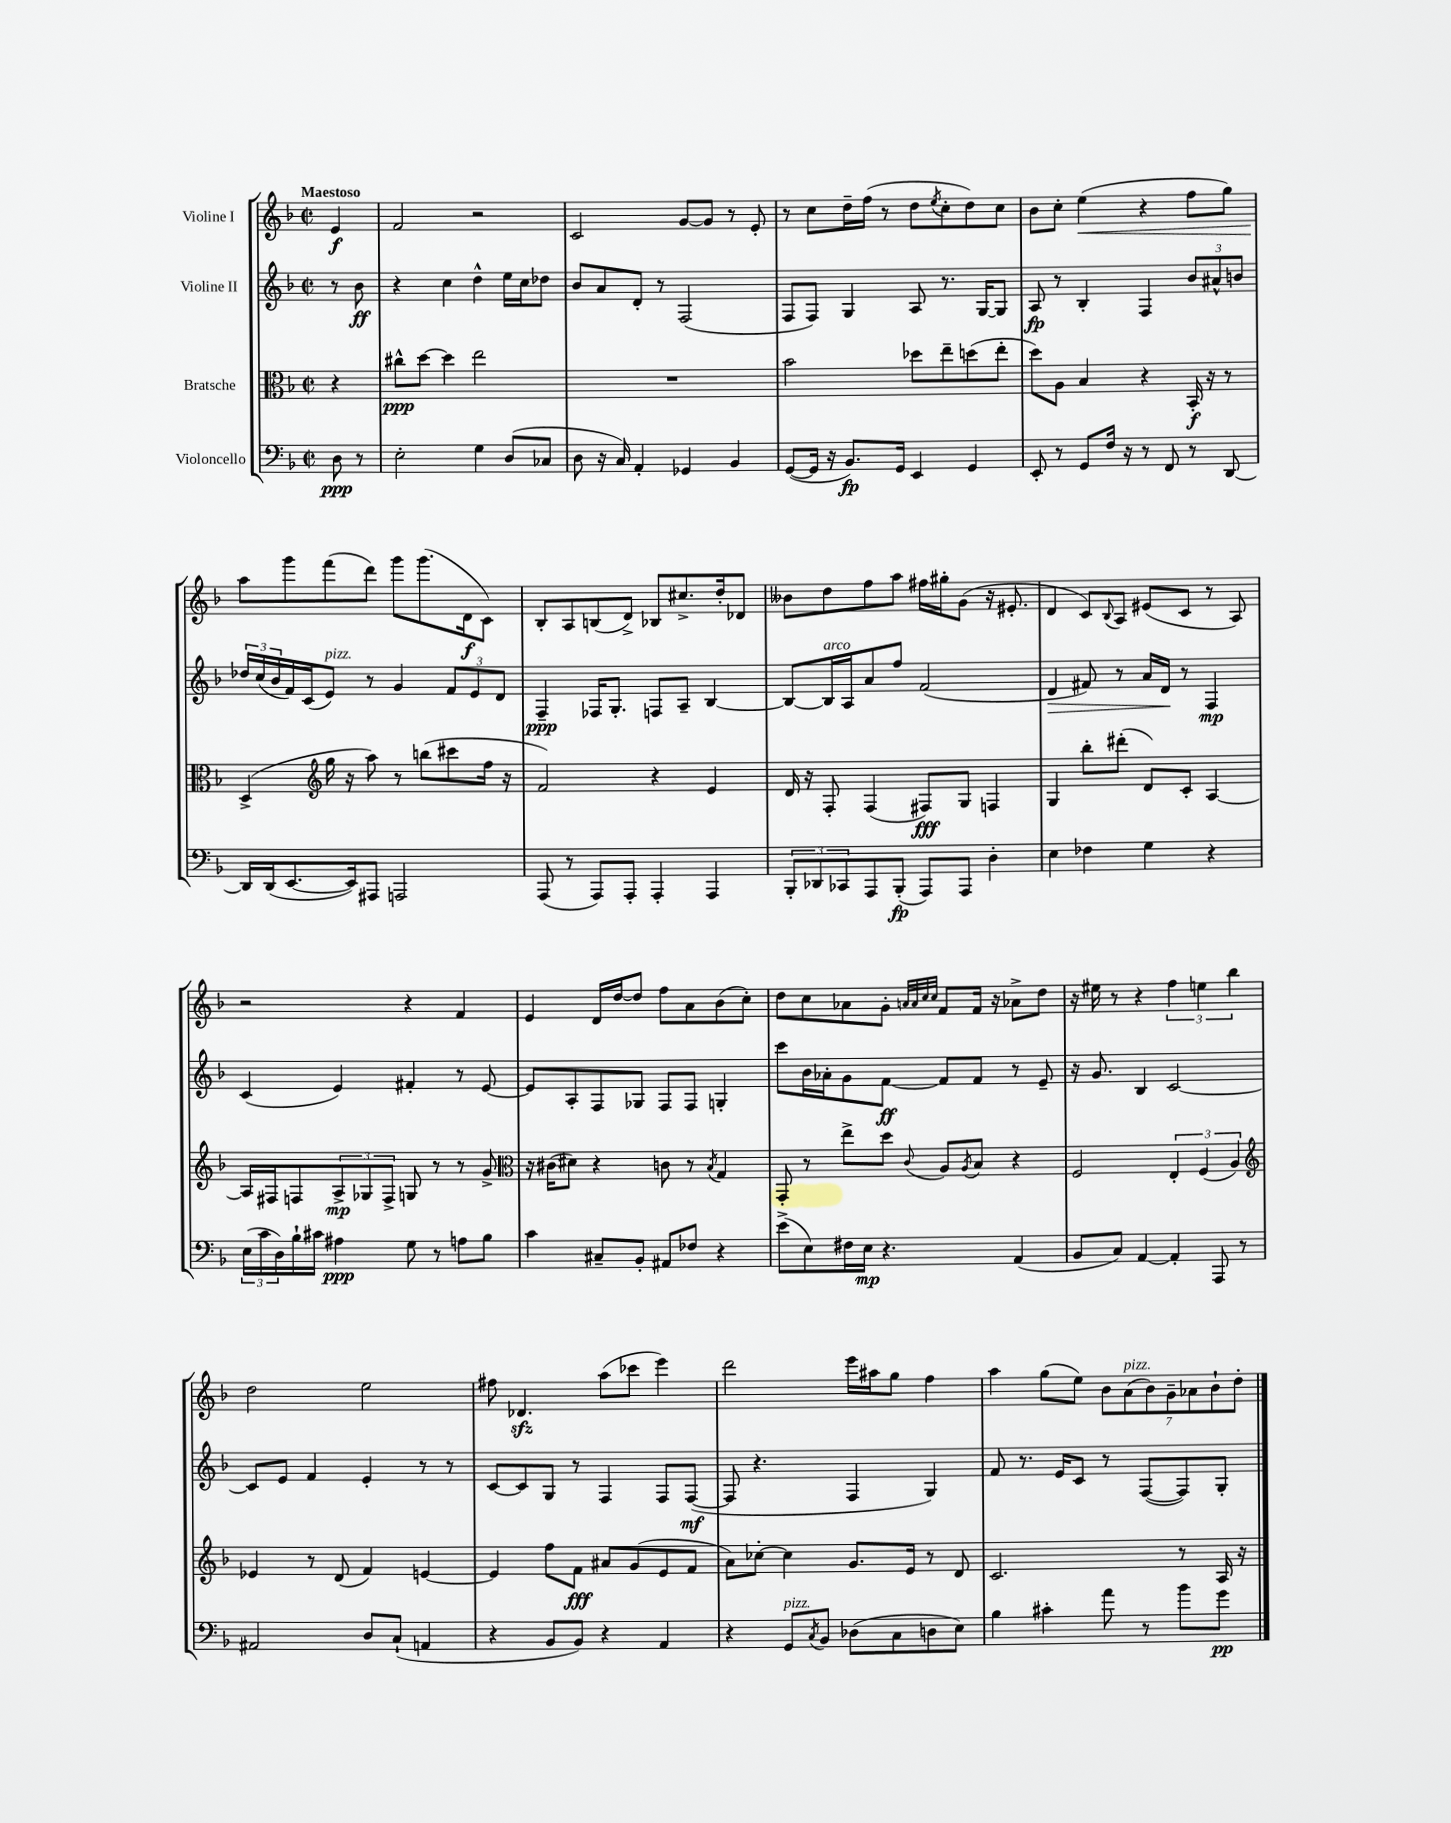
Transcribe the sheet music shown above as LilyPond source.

<<
\new StaffGroup <<
\new Staff = "s0" \with { instrumentName = "Violine I" } {
    \clef treble \key f \major \defaultTimeSignature \time 2/2 \partial 4 \tempo "Maestoso"
    e'4\f |
    f'2 r2 |
    c'2 g'8~ g'8 r8 e'8-. |
    r8 c''8 d''16-- f''16( r8 d''8 \acciaccatura { e''8 } c''8-. d''8) c''8 |
    bes'8 c''8-. e''4\<( r4 f''8 g''8) |
    a''8\! g'''8 f'''8( d'''8) g'''8 g'''8.( d'16\f c'8) |
    bes8-. a8 b8( d'8->) bes8 cis''8.-> d''16-. des'8 |
    beses'8 d''8 f''8 a''8 fis''16 gis''16-. g'8( r16 eis'8.-. |
    d'4 c'8) \appoggiatura { bes8 } a8 eis'8( c'8 r8 a8) |
    r2 r4 f'4 |
    e'4 d'16 d''16~ d''8 f''8 a'8 bes'8( c''8-.) |
    d''8 c''8 aes'8 g'8-. \grace { a'32 a'32 c''32 c''32 } f'8 f'16 r16 aes'8-> d''8 |
    r16 eis''16 r8 r4 \tuplet 3/2 { f''4 e''4 bes''4 } |
    d''2 e''2 |
    fis''8 des'4.\sfz a''8( ces'''8 e'''4) |
    d'''2 e'''16 ais''16 g''8 f''4 |
    a''4 g''8( e''8) \tuplet 7/4 { bes'8 a'8^\markup { \italic "pizz." }( bes'8) g'8-- aes'8 bes'8-! d''8-. } \bar "|." |
}
\new Staff = "s1" \with { instrumentName = "Violine II" } {
    \clef treble \key f \major \defaultTimeSignature \time 2/2 \partial 4
    r8 bes'8\ff |
    r4 c''4 d''4-^ e''16 c''16 des''8 |
    bes'8 a'8 d'8-. r8 f2( |
    f8 f8) g4 a8 r8. g16~ g8 |
    a8\fp r8 bes4-. f4 \tuplet 3/2 { bes'8 ais'8-^ b'8 } |
    \tuplet 3/2 { des''16 c''16( bes'16 } f'16) c'16( e'8^\markup { \italic "pizz." }) r8 g'4 \tuplet 3/2 { f'8 e'8 d'8 } |
    f4--\ppp fes16 g8.-. f8 a8-- bes4~ |
    bes8~ bes16^\markup { \italic "arco" } a16 a'8 f''8 f'2( |
    d'4\> fis'8) r8 a'16 d'16\! r8 f4\mp |
    c'4( e'4) fis'4-. r8 e'8~ |
    e'8 a8-. f8 ges8 f8 f8 g4-. |
    c'''8 bes'16 aes'16-. g'8 f'8~\ff f'8 f'8 r8 e'8-- |
    r16 g'8. bes4 c'2~ |
    c'8 e'8 f'4 e'4-. r8 r8 |
    c'8~ c'8 g8 r8 f4 f8 f8~\mf( |
    f8 r4. f4 g4) |
    f'8 r8. e'16 c'8 r8 f8~( f8) g8-. \bar "|." |
}
\new Staff = "s2" \with { instrumentName = "Bratsche" } {
    \clef alto \key f \major \defaultTimeSignature \time 2/2 \partial 4
    r4 |
    cis''8-^\ppp d''8~ d''4 e''2 |
    R1 |
    bes'2 des''8 e''8-- d''8( e''8-. |
    d''8) a8 bes4 r4 bes,16-.\f r16 r8 |
    d4->( \clef treble g''16 r16 a''8) r8 b''8( cis'''8 f''16 r16 |
    f'2) r4 e'4 |
    d'16 r16 f8-. f4( fis8\fff) g8 f4 |
    g4 bes''8-. dis'''8-.( d'8) c'8-. a4~ |
    a16 fis16 f8 \tuplet 3/2 { a8->\mp ges8 f8-> } g8 r8 r8 g'8-> |
    \clef alto r16 cis'16( dis'8) r4 c'8 r8 \acciaccatura { bes8 } g4 |
    g,8-. r8 e''8-> d''8 \appoggiatura { c'8 } a8 \acciaccatura { a8 } bes8 r4 |
    f2 \tuplet 3/2 { e4-. f4( a4) } |
    \clef treble ees'4 r8 d'8( f'4) e'4~ |
    e'4 f''8 f'8\fff ais'8 g'8( e'8 f'8 |
    a'8) ces''8~-. ces''4 g'8. e'16 r8 d'8 |
    c'2. r8 a16 r16 \bar "|." |
}
\new Staff = "s3" \with { instrumentName = "Violoncello" } {
    \clef bass \key f \major \defaultTimeSignature \time 2/2 \partial 4
    d8\ppp r8 |
    e2-. g4 d8( ces8 |
    d8 r16 c16) a,4-. ges,4 bes,4 |
    g,8~( g,16 r16 bes,8.\fp) g,16 e,4 g,4 |
    e,8-. r8 g,8 f16 r16 r8 f,8 r8 d,8~ |
    d,16 d,16( e,8.~ e,16) ais,,8 a,,2 |
    a,,8( r8 a,,8) a,,8-. a,,4-. a,,4 |
    \tuplet 3/2 { bes,,8-. des,8 ces,8 } a,,8 bes,,8-.\fp( a,,8) a,,8 d4-. |
    e4 fes4 g4 r4 |
    \tuplet 3/2 { e16( c'16 d16) } bes16-! cis'16 ais4\ppp g8 r8 a8 bes8 |
    c'4 cis8-- bes,8-. ais,8 fes8 r4 |
    e'8->( e8) fis16 e16\mp r4. a,4( |
    bes,8 c8) a,4~ a,4-. a,,8 r8 |
    ais,2 d8 c8-!( a,4 |
    r4 bes,8 bes,8) r4 a,4 |
    r4 g,8^\markup { \italic "pizz." } \acciaccatura { c8 } bes,8 des8( c8 d8 e8) |
    bes4 cis'4-. a'8 r8 bes'8 g'8\pp \bar "|." |
}
>>
>>
\layout { \context { \Score \remove "Bar_number_engraver" } }
